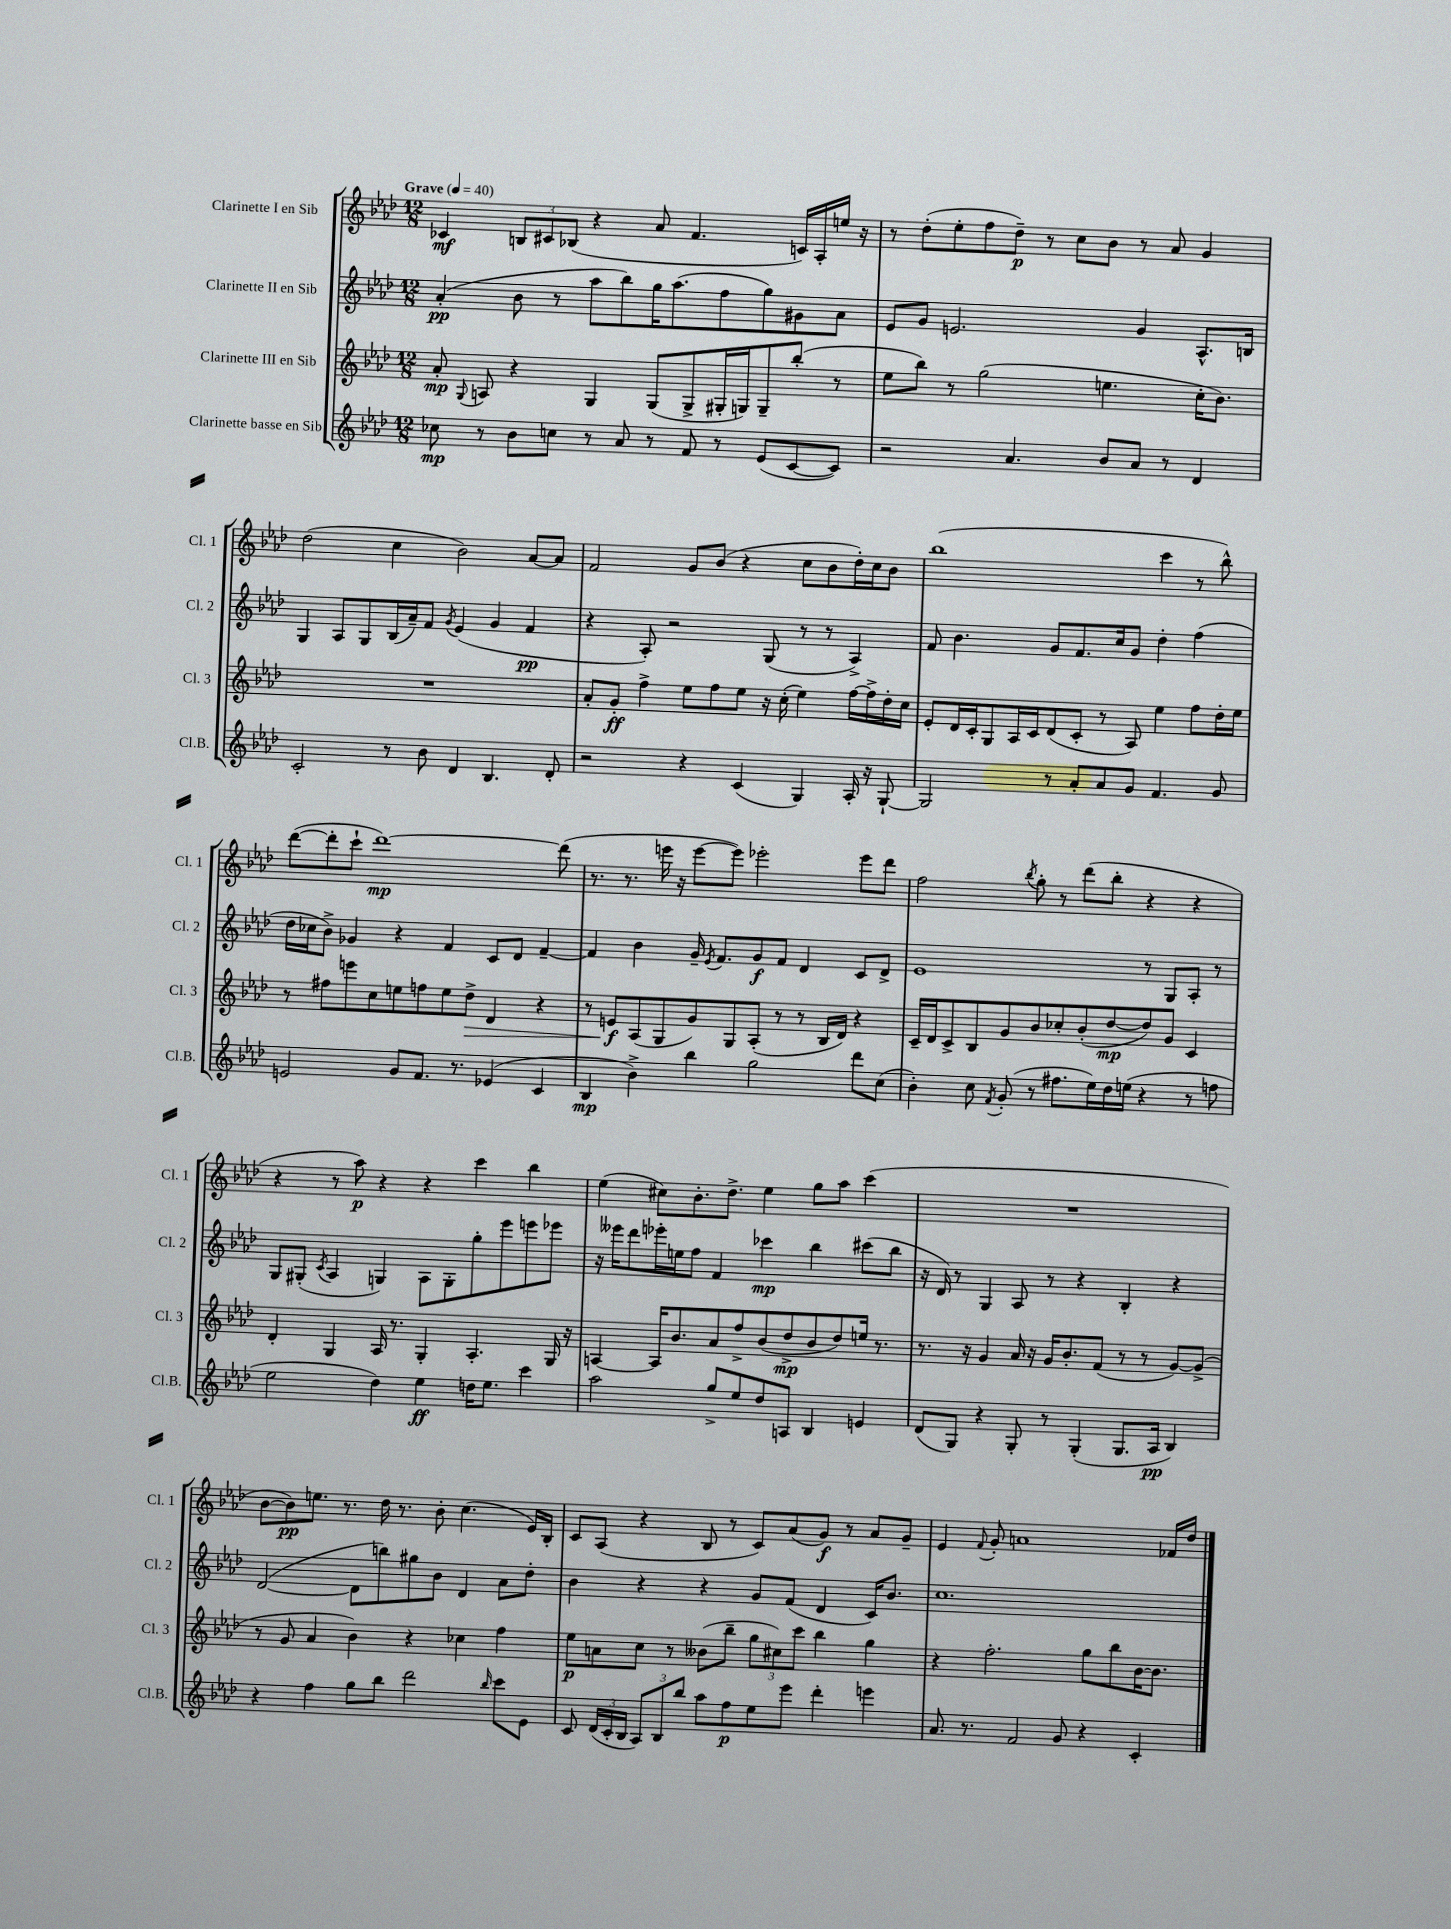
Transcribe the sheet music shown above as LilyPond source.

<<
\new StaffGroup <<
\new Staff = "s0" \with { instrumentName = "Clarinette I en Sib" shortInstrumentName = "Cl. 1" } {
    \clef treble \key aes \major \numericTimeSignature \time 12/8 \tempo "Grave" 4 = 40
    \autoBeamOff ces'4\mf \tuplet 3/2 { b8[ cis'8 bes8]( } r4 aes'8 f'4. c'16[) aes16-. e''16] r16 |
    r8 des''8[-.( ees''8-. f''8 des''8]--\p) r8 c''8[ bes'8] r8 aes'8 g'4 |
    des''2( c''4 bes'2) aes'8[~ aes'8] |
    f'2 g'8[ bes'8]( r4 c''8[ bes'8 des''16-.) c''16 bes'8] |
    bes''1( c'''4 r8 bes''8-^) |
    des'''8[~( des'''8-. c'''8]-! des'''1~\mp) des'''8( |
    r8. r8. e'''16 r16 e'''8[~ e'''8]) ees'''2-. ees'''8[ des'''8] |
    f''2 \acciaccatura { bes''8 } g''8-. r8 des'''8[( bes''8]-. r4 r4 |
    r4 r8 aes''8\p) r4 r4 c'''4 bes''4 |
    ees''4( cis''8[) bes'8.-. des''8.]-> ees''4 g''8[ aes''8] c'''4( |
    R1. |
    bes'8[~ bes'8\pp) e''8.] r8. des''16 r8. bes'8-. c''4.( ees'16[) bes16]-. |
    c'8[ aes8]( r4 bes8 r8 c'8[) aes'8( g'8]\f) r8 aes'8[ g'8]-- |
    ees'4 \appoggiatura { f'8 } g'8-. a'1 fes'16[ des''16] \bar "|." |
}
\new Staff = "s1" \with { instrumentName = "Clarinette II en Sib" shortInstrumentName = "Cl. 2" } {
    \clef treble \key aes \major \numericTimeSignature \time 12/8
    \autoBeamOff aes'4-.\pp( bes'8 r8 aes''8[ bes''8) g''16 aes''8.( f''8 g''8) gis'8 aes'8] |
    ees'8[ g'8] e'2. g'4 aes8.[-^ b16] |
    g4 aes8[ g8 bes16( aes'16--) f'8] \acciaccatura { g'8 } ees'4( g'4 f'4\pp |
    r4 aes8-.) r2 g8( r8 r8 aes4->) |
    f'8 bes'4. g'8[ f'8. c''16 g'8] des''4-. f''4( |
    des''16[ ces''16 bes'8]->) ges'4 r4 f'4 c'8[ des'8] f'4~-- |
    f'4 bes'4 g'16-- \acciaccatura { ees'8 } f'8.[ g'8\f f'8] des'4 c'8[ des'8]-> |
    ees'1 r8 g8[ aes8]-. r8 |
    g8[ gis8]-.( \acciaccatura { c'8 } aes4 g4) aes8[ g8-. g''8-. ees'''8 e'''8 ees'''8] |
    r16 eeses'''16[ des'''8 ees'''16-. e''16 f''8] f'4 ces'''4\mp bes''4 cis'''8[( bes''8] |
    r16 des'16) r8 g4 aes8 r8 r4 bes4-. r4 |
    des'2~( des'8[ b''8) gis''8 bes'8] des'4 aes'8[ des''8]-. |
    bes'4 r4 r4 g'8[ f'8]( des'4 c'16[) bes'8.] |
    c''1. \bar "|." |
}
\new Staff = "s2" \with { instrumentName = "Clarinette III en Sib" shortInstrumentName = "Cl. 3" } {
    \clef treble \key aes \major \numericTimeSignature \time 12/8
    \autoBeamOff aes'8-.\mp \appoggiatura { g8 } a8 r4 g4 g8[( g8-> gis16-. g16) g8-- bes''8]-.( r8 |
    ees''8[ bes''8]) r8 g''2( e''4. c''16[-. bes'8.]) |
    R1. |
    aes'8[-. g'8]-.\ff f''4-> ees''8[ f''8 ees''8] r16 c''16-.( ees''4) f''16[~ f''16-> des''16-. c''16] |
    ees'8[-. des'16 c'16-. g8 aes16 c'16 des'8( c'8]-. r8 aes8) ees''4 f''8[ des''16-. ees''16] |
    r8 fis''8[ e'''8 c''8 e''8 f''8 e''8 des''8]->\> des'4 r4 |
    r8 e'8[\f\! aes8( g8 g'8) g8 aes8]-.( r8 r8 bes16[ des'16]) r4 |
    c'16[-- des'16 c'8-> bes8 g'8 bes'8 ces''8-. bes'8-.( des''8~\mp des''8) g'8] c'4 |
    des'4-. g4 aes16 r8. g4-. aes4.-. g16 r16 |
    a4~ a16[ bes'8. aes'8 f''8-> bes'8( des''8->\mp bes'8 des''8) e''16] r8. |
    r8. r16 g'4 aes'16 r16 g'16[ bes'8.-. f'8]( r8 r8 g'8[~) g'8]->( |
    r8 g'8 aes'4 bes'4) r4 ces''4 f''4 |
    ees''8[\p a'8 c''8] r8 beses'8[( bes''8]-- \tuplet 3/2 { g''8[ cis''8) c'''8] } bes''4 g''4 |
    r4 f''2.-. g''8[ bes''8 bes'16~ bes'8.] \bar "|." |
}
\new Staff = "s3" \with { instrumentName = "Clarinette basse en Sib" shortInstrumentName = "Cl.B." } {
    \clef treble \key aes \major \numericTimeSignature \time 12/8
    \autoBeamOff ces''8\mp r8 bes'8[ c''8] r8 aes'8 r8 f'8 r8 ees'8[( c'8~ c'8]) |
    r2 aes'4. bes'8[ aes'8] r8 des'4 |
    c'2-. r8 bes'8 des'4 bes4. des'8-. |
    r2 r4 c'4( g4) aes16-. r16 g8~-! |
    g2 r8 aes'8[-. aes'8 g'8] f'4. g'8 |
    e'2 g'8[ f'8.] r8. ees'4( c'4 |
    bes4\mp bes'4->) bes''4 g''2 des'''8[ c''8]( |
    bes'4-.) c''8 \acciaccatura { f'8 } g'8-.( r8 fis''8.[ ees''16) des''16 e''16]( r4 r8 f''8 |
    ees''2 des''4) ees''4\ff d''16[ ees''8.] c'''4 |
    aes''2 g''8[-> ees''8 des''8 a8] bes4 e'4 |
    des'8[( g8]) r4 g8-. r8 g4-.( g8.[ aes16]\pp bes4) |
    r4 f''4 g''8[ bes''8] des'''2 \grace { bes''16 } c'''8[ ees'8] |
    c'8 \tuplet 3/2 { des'16[( c'16-. bes16] } \tuplet 3/2 { aes8[) bes8 bes''8] } aes''8[ f''8\p ees''8 ees'''8] des'''4-. e'''4 |
    aes'8. r8. f'2 g'8 r4 c'4-. \bar "|." |
}
>>
>>
\layout { \context { \Score \remove "Bar_number_engraver" } }
